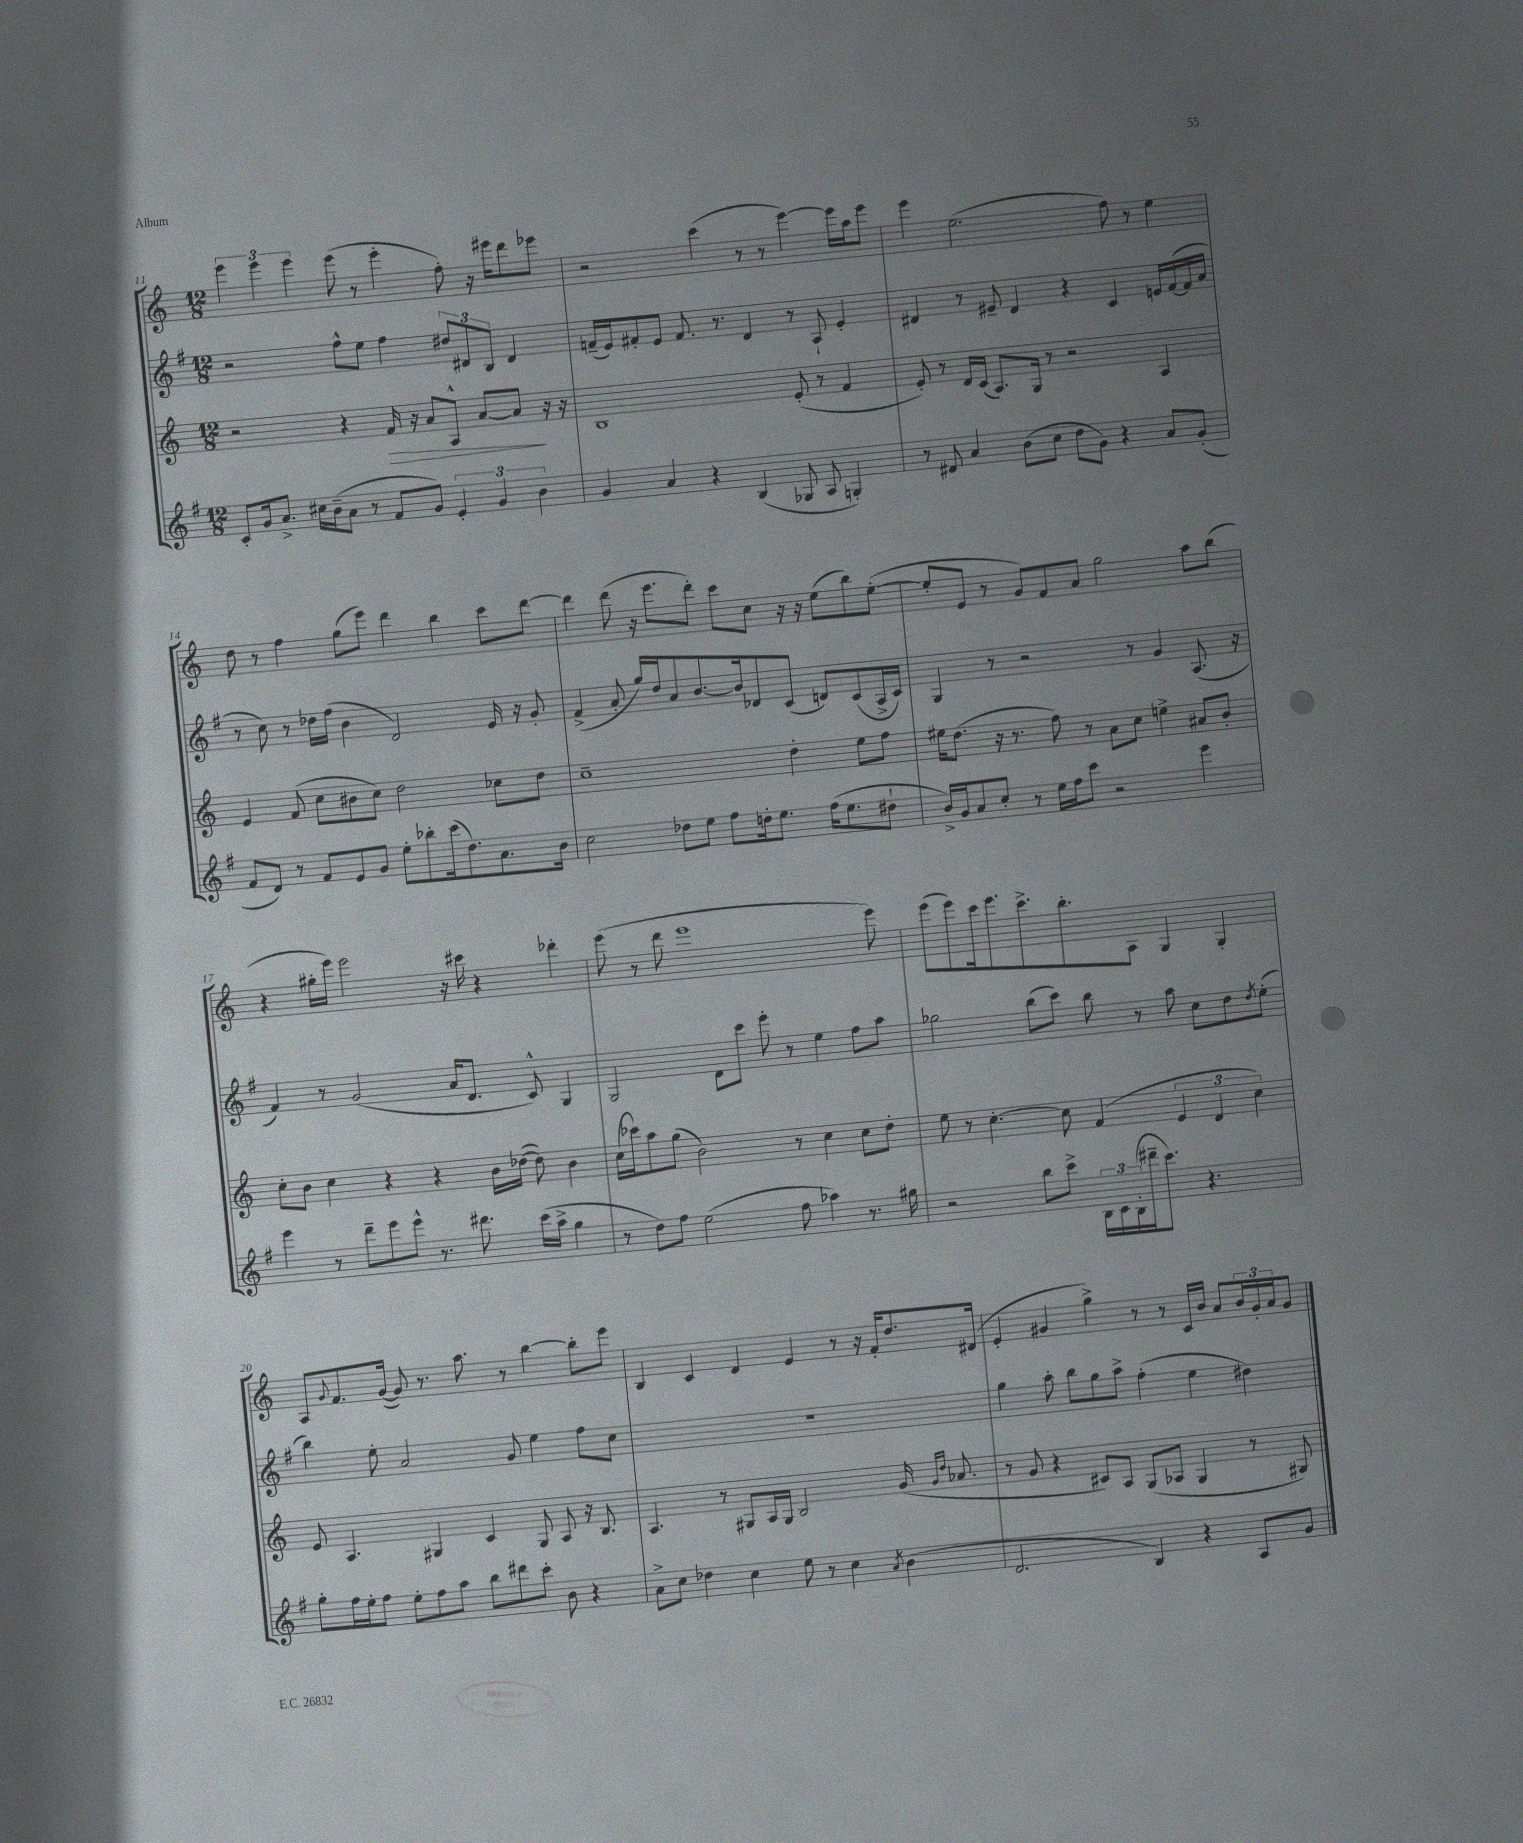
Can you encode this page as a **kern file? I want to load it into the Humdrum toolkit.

**kern	**kern	**kern	**kern
*staff4	*staff3	*staff2	*staff1
*clefG2	*clefG2	*clefG2	*clefG2
*k[f#]	*k[]	*k[f#]	*k[]
*M12/8	*M12/8	*M12/8	*M12/8
8c'	2r	2r	6eee
16g	.	.	.
.	.	.	6eee
8.a^	.	.	.
.	.	.	6eee
16cc#	.	.	.
(16b~	.	.	.
8a	4r	8ff#^^	(8eee
8r	.	8ee	8r
8f#	16f	4ff#	4eee'
.	16r	.	.
8g)	8a	.	.
6e'	8A^^	12dd#	8ff')
.	.	12d#	.
.	[8a	.	16r
6g	.	12B	.
.	.	.	16eee#
.	8a]	4d#	8ddd
6b	.	.	.
.	16r	.	8eee-
.	16r	.	.
=	=	=	=
4g	1B	(16f~	2r
.	.	16e)	.
.	.	8f#'	.
4a	.	8e	.
.	.	8.f#	.
4r	.	.	(4ccc
.	.	8.r	.
(4B	.	4d	8r
.	.	.	8r
8G-	(8e'	8r	[4eee)
8A	8r	8A`	.
4G')	4f	4e'	16eee]
.	.	.	16aa
.	.	.	8eee
=	=	=	=
8r	8e')	4d#	4eee
8d#	8r	.	.
4a	16d	8r	(2.ee
.	(16c	.	.
.	8.A)	8e#~	.
(8b	.	4d#	.
.	16G	.	.
8cc	8r	.	.
8dd	2r	4r	.
8g)	.	.	.
4r	.	4c	8ff)
.	.	.	8r
8a	4A	16e	4ee
.	.	([16f#	.
(8g'	.	16f#]	.
.	.	16a	.
=	=	=	=
8f#	4e	8r	8dd
8d)	.	8cc)	8r
8r	(8f	8r	4ff
8f#	8cc	16dd-	.
.	.	(16ff#	.
8e	8b#	4b	(8gg
8g	8cc)	.	8eee)
8ee'	2dd	2d)	4ddd
8bb-'	.	.	.
(16ccc	.	.	4bb
8.dd)	.	.	.
8.a	8cc-	16e	8ccc
.	.	16r	.
.	8dd	8g'	[8ddd
16b	.	.	.
=	=	=	=
2cc	1cc~	(4f#^	4ddd]
.	.	8a'	(8ddd
.	.	16gg)	16r
.	.	16dd	8.eee
8dd-	.	8a	.
8ee	.	[8.b	8ddd')
8ff#	.	.	8ccc
.	.	16b]	.
16dd'	.	8d-	8cc
8.ee	.	.	.
.	4dd'	(8c	16r
.	.	.	16r
(16ff#	.	8d)	(8ee
8.ee	.	.	.
.	8ee	(8c	8bb)
8dd#`	8ff	16A^	([8ee'
.	.	16c)	.
=	=	=	=
16b^)	16ee#	4G	8ee']
16g	(8.dd	.	.
8a	.	.	8e
8cc'	16r	8r	8r
.	8.r	.	.
8r	.	2r	8g)
16ee	8ff)	.	8f
16ff#	.	.	.
8ccc	8r	.	8a
2r	8a	.	2gg
.	8cc	8r	.
.	4ee^	4g	.
4eee	8a#	(8.A	8aa
.	8b'	.	(8bb
.	.	16r	.
=	=	=	=
4eee	8cc'	4f#)	4r
.	8b	.	.
8r	4cc	8r	16gg#'
.	.	.	16eee)
8ddd~	.	(2g	2eee
8eee	4r	.	.
8eee^^	.	.	.
8.r	4r	.	.
.	.	16a	16r
8.ddd#	.	8.d	16ccc#
.	16b	.	4r
.	([16dd-	.	.
(16ccc	8dd-])	8c^^)	.
16aa^	.	.	.
4gg	4b	4G	4ddd-'
=	=	=	=
8r	(16cc	2G	(8eee
.	16ccc-)	.	.
8dd)	8aa	.	8r
8ff#	(8gg	.	8ddd
(2ee	2b)	.	1eee
.	.	8d	.
.	.	8ccc	.
.	.	8eee'	.
8ff#	8r	8r	.
4aa-)	4cc	4ee	.
8.r	8cc	8ff#	.
.	8dd'	8aa	8eee)
16gg#	.	.	.
=	=	=	=
2r	8ee	2gg-	(8eee
.	8r	.	8eee)
.	[4.cc'	.	16ccc
.	.	.	8.eee
8bb	.	(8bb	8.ccc^
8ccc^	8cc]	8ccc)	.
.	.	.	8.bb'
24B	(4f	8bb	.
24c	.	.	.
(24B'	.	.	.
16ddd#~	.	8r	8A
8.ccc)	.	.	.
.	6e	8aa	4G
4.r	.	8cc	.
.	6d	.	.
.	.	8dd	4G'
.	6cc)	.	.
.	.	8qdd	.
.	.	(8ee'	.
=	=	=	=
8gg'	8e	4bb)	8A
.	.	.	8qqg
16ff#	4.A	.	8.f
16ee'	.	.	.
8ff#	.	8ee'	.
.	.	.	([16g
8ee'	.	2a	8g])
8ff#	4G#	.	8.r
8aa	.	.	.
.	.	.	8.aa
8bb	4c	.	.
8ddd#	.	8g	8r
8ccc'	8G#	4ee	[4bb
8b	8A	.	.
4r	16r	8ff#	8bb']
.	8.B	.	.
.	.	8cc	8eee
=	=	=	=
8a^	4.A	1.r	4B
8cc	.	.	.
4dd-	.	.	4c
.	8r	.	.
4cc	8G#	.	4d
.	16A	.	.
.	16G#	.	.
8ee	2B	.	4e
8r	.	.	.
4cc	.	.	8r
.	.	.	16r
.	.	.	16f'
8qa	.	.	.
(4b	(16g	.	8.dd
.	16qqg	.	.
.	16qqdd	.	.
.	8.a-	.	.
.	.	.	(16d#
=	=	=	=
2.d	8r	4gg	4e'
.	8g	.	.
.	4r	8aa'	4g#
.	.	8bb	.
.	8c#)	8gg	4gg^)
.	8A	8aa^	.
4B)	(8G	(4ff#'	8r
.	8A-	.	8r
4r	4G	4ee	16c
.	.	.	16b
.	.	.	8a
8A	8r	4dd#)	24b
.	.	.	24g#'
.	.	.	24a
8g	8G#)	.	8g#
==	==	==	==
*-	*-	*-	*-
